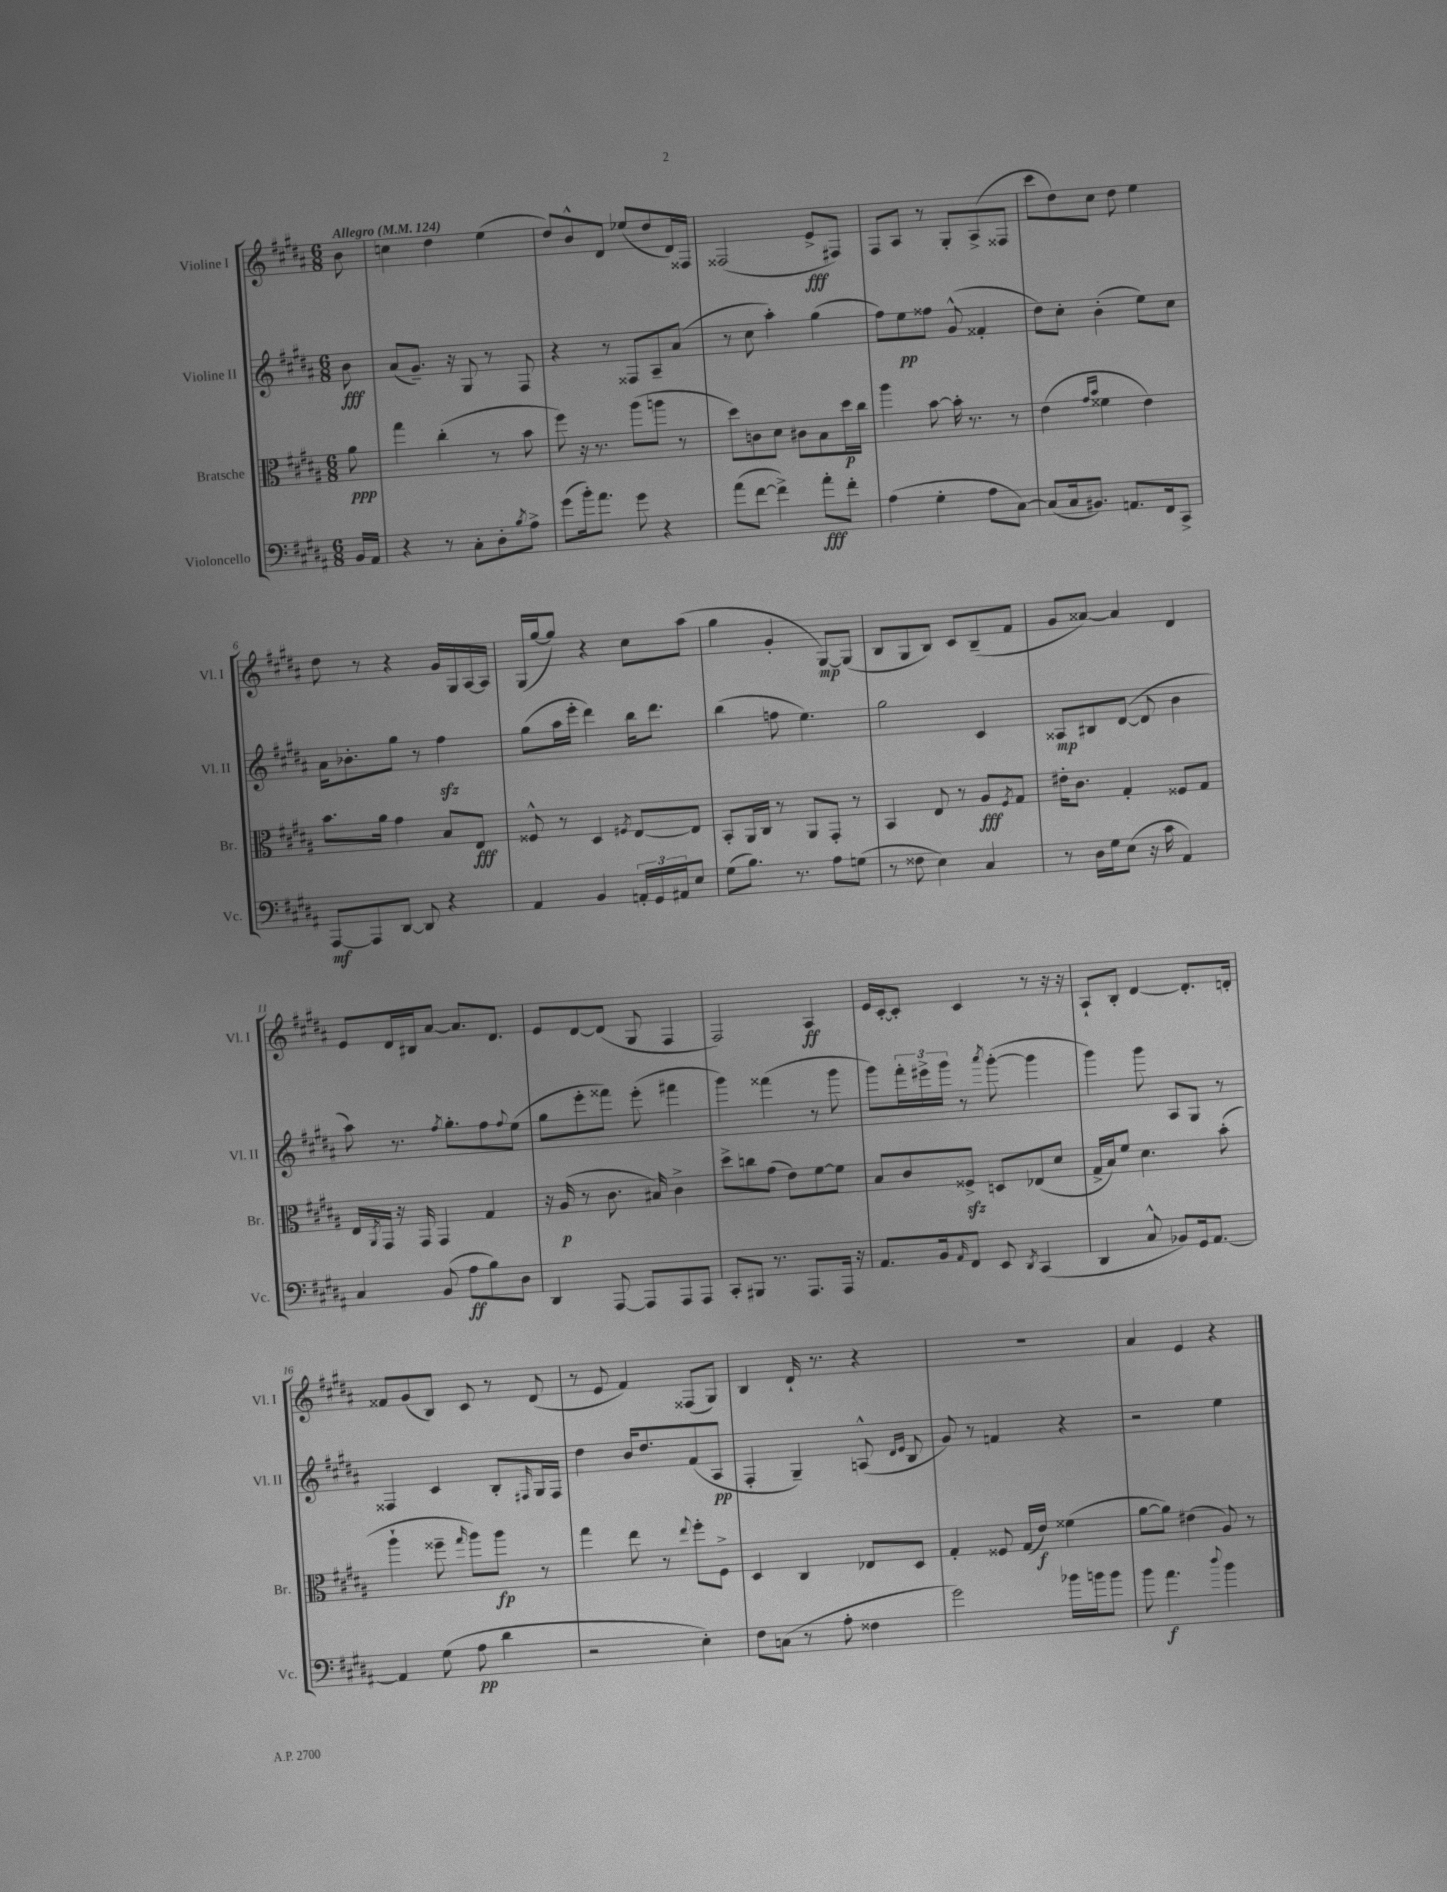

**kern	**kern	**kern	**kern
*staff4	*staff3	*staff2	*staff1
*clefF4	*clefC3	*clefG2	*clefG2
*k[f#c#g#d#a#]	*k[f#c#g#d#a#]	*k[f#c#g#d#a#]	*k[f#c#g#d#a#]
*M6/8	*M6/8	*M6/8	*M6/8
*MM124	*MM124	*MM124	*MM124
16BB	8a#	8b	8b
16AA#	.	.	.
=	=	=	=
4r	4gg#	(8a#	4cc
.	.	8.g#~)	.
8r	(4cc#'	.	4dd#
.	.	16r	.
8C#'	.	8G#	.
8D#'	8r	8r	(4ee
8qB	.	.	.
8A#^	8b	8F#	.
=	=	=	=
(8g#	8ff#)	4r	8dd#)
16b')	16r	.	8b^^
8.a#	8.r	.	.
.	.	8r	8d#
8g#	(8aa#	8F##	(8ee-
4r	8aa	8A#~	8dd#
.	8r	(8a#	16d#)
.	.	.	16F##
=	=	=	=
(8a#	8dd#)	8r	(2F##
[8f#	8c	8cc#	.
4f#^])	8d#	4aa#')	.
.	8c#	.	.
8a#'	8B	(4gg#	8e^
8f#'	16dd#	.	8F#)
.	16cc#	.	.
=	=	=	=
(4A#	4aa#	8ff#)	8F#
.	.	8ee	8A#
4G#'	[8b	8ff##	8r
.	16b']	(8g#^^	8G#'
.	8.r	.	.
8A#	.	4f##'	(8A#^
[8C#)	8r	.	8F##
=	=	=	=
(8C#]	(4e	8dd#)	8ccc#
16C#	.	8cc#'	8dd#)
8.BB#)	.	.	.
.	16qqg#	.	.
.	16qqb	.	.
.	4f##	(4b'	8cc#
8.AA	.	.	8dd#
.	4e)	8ee)	4ee
16FF#	.	.	.
8CC#^	.	8cc#	.
=	=	=	=
[8AAA#	8.b	16a#	8dd#
.	.	8.b-'	.
8AAA#]	.	.	8r
.	16a#	.	.
[8DD#	4g#	8gg#	4r
8DD#]	.	8r	.
4r	8B	4ff#	16g#
.	.	.	16G#
.	8E	.	[16A#
.	.	.	16A#]
=	=	=	=
4AA#	8F##^^	(8gg#	(16G#
.	.	.	[16gg#
.	8r	16aa#	8gg#])
.	.	16eee'	.
4BB	4D#	4ddd#)	4r
.	8qF#	.	.
24AA'	[8E	16bb	8cc#
24GG#	.	.	.
.	.	8.ddd#	.
24AA#	.	.	.
8E	8E]	.	(8aa#
=	=	=	=
(8G#	8BB'	(4bb	4gg#
8.B)	16AA#	.	.
.	16C#	.	.
.	8r	8ff	4g#'
8.r	.	.	.
.	8AA#	4.ee)	.
8A#	8GG#'	.	[8G#)
(8G	8r	.	(8G#]
=	=	=	=
8r	4BB	2gg#	8B
8F##	.	.	8G#
4E)	8E	.	8B)
.	8r	.	8c#
4C#	8A#	4c#	(8B~
.	8qF#	.	.
.	8G#	.	8f#
=	=	=	=
8r	16e#'	8A##	8g#
.	8.c#	.	.
16D#	.	8B#	[8a##)
16G#	.	.	.
(8E	4G#'	([8d#	4a##]
16r	.	8d#]	.
16c#	.	.	.
4AA#)	8F##	4b	4d#
.	8G#	.	.
=	=	=	=
4C#	16E	8aa#)	8e
.	8qAA#	.	.
.	16GG#	.	.
.	16r	8.r	16d#
.	16GG#	.	16B#
(8BB	4GG#	.	[8a#
.	.	8qff#	.
.	.	8.gg#'	.
8A#	.	.	8.a#]
8B)	4G#	8ff#	.
.	.	.	8.d#
.	.	8qqff#	.
8D#	.	(8ee	.
=	=	=	=
4DD#	16r	8gg#	8e
.	(16A#	.	.
.	8r	8eee'	[8d#
[8AAA#	8.c#	8fff##)	(8d#]
8AAA#]	.	(8eee'	8G#
.	16B#)	.	.
8AAA#	4c#^	4fff#	4F#
8AAA#	.	.	.
=	=	=	=
8CC#'	8dd#^	4ggg#)	2F#)
8BBB#	8cc	.	.
8.r	(8g#	(4fff##	.
.	8e)	.	.
8.AAA#	.	.	.
.	[8f#	8r	4A#
16AAA#	8f#]	8ggg#	.
16r	.	.	.
=	=	=	=
8.AA#	8B	8ggg#)	16e
.	.	.	[16c#'
.	8c#	24fff#'	8c#']
.	.	24eee#^	.
16BB	.	.	.
.	.	24ggg#	.
16qqAA#	.	.	.
8FF#	8F##^	8r	4c#
.	.	8qaaa#	.
8EE	8D	([8ggg#'	.
8qDD#	.	.	.
(4CC#	(8E-	4ggg#]	8r
.	8d#	.	16r
.	.	.	16r
=	=	=	=
4DD#	16G#^	4ggg#)	8A#`
.	16B)	.	.
.	8f#	.	8B'
8C#^^	4.d#	8ggg#	[4d#
8BB-)	.	8A#	.
16GG#	.	8G#	8.d#']
[8.AA#	.	.	.
.	(8b'	8r	.
.	.	.	16d'
=	=	=	=
4AA#]	4aa#`	4F##	8f##
.	.	.	(8g#
(8G#	8ff##~	4c#	8B)
.	16qqgg#	.	.
8A#	8aa#)	.	8c#
4d#	8aa#	8B'	8r
.	.	16qqF#	.
.	8r	16G#	(8d#
.	.	16F#	.
=	=	=	=
2r	4gg#	4dd#	8r
.	.	.	8e
.	8ee	16b	4f#)
.	.	8.dd#	.
.	8r	.	.
.	8qqee	.	.
4E')	8ff#'	(8f#	(8F##
.	8F#^	8A#	8G#)
=	=	=	=
8F#	4D#	4F#'	4B
(8C	.	.	.
8r	4C#	4G#~)	16d#`
.	.	.	8.r
8A#'	.	.	.
4F##	8E-	(8A^^	4r
.	.	16qqd#	.
.	.	16qqe	.
.	8D#	8B	.
=	=	=	=
2g#)	4G#'	8g#)	2.r
.	.	8r	.
.	8F##	4f	.
.	(16G#	.	.
.	16e)	.	.
16b-	(4f##	4r	.
16b	.	.	.
8b	.	.	.
=	=	=	=
8b	[8a#	2r	4a#
4.a#	8a#])	.	.
.	(4e#	.	4e
8qqdd#	.	.	.
4b	8A#)	4ee	4r
.	8r	.	.
==	==	==	==
*-	*-	*-	*-
